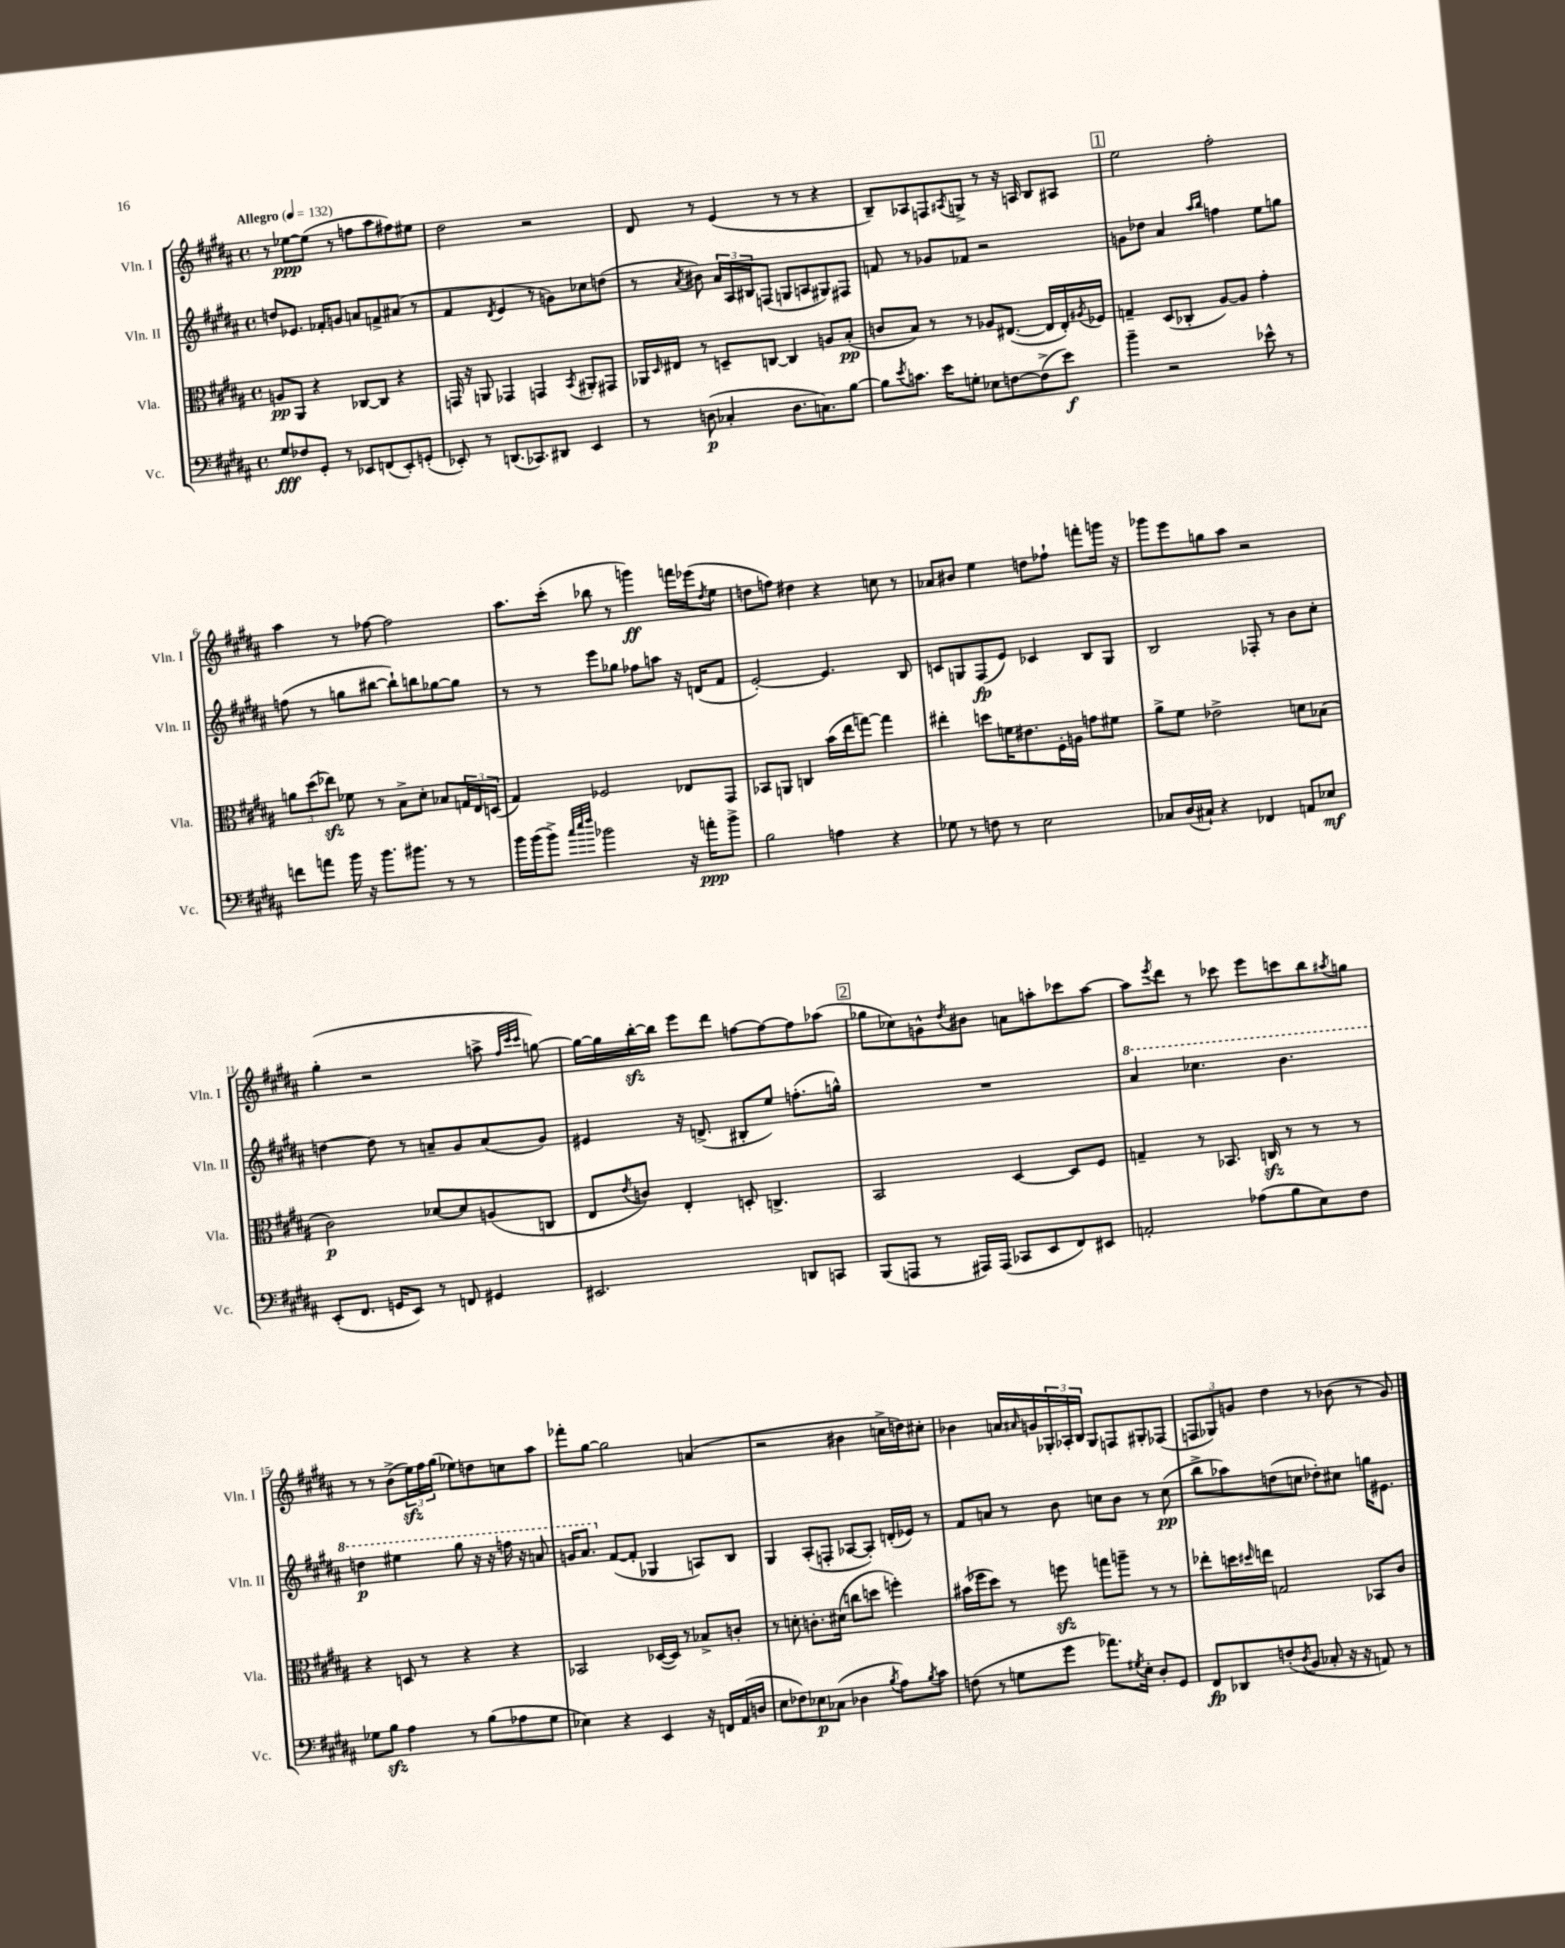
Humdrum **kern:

**kern	**kern	**kern	**kern
*staff4	*staff3	*staff2	*staff1
*clefF4	*clefC3	*clefG2	*clefG2
*k[f#c#g#d#a#]	*k[f#c#g#d#a#]	*k[f#c#g#d#a#]	*k[f#c#g#d#a#]
*M4/4	*M4/4	*M4/4	*M4/4
*met(c)	*met(c)	*met(c)	*met(c)
*MM132	*MM132	*MM132	*MM132
8G#	8A	8dd	8r
8F-	8AA#	8.e-	[8ee-
8GG#'	4r	.	(8ee-]
.	.	16f-'	.
8r	.	8g	8r
8EE-	[8C-	8a	8ff
(8FF	8C-]	8f^	8aa#
8EE-')	4r	(8a#	8ff#)
(8GG'	.	8r	8ee#
=	=	=	=
8EE-')	16GG	4f#	2dd#
.	16r	.	.
8r	8AA	.	.
.	.	8qd#	.
(8.DD	4GG-	4e	.
8.CC-)	.	.	.
.	4GG	8r	2r
8DD#	.	8g)	.
.	8qBB	.	.
4EE-	8AA#'	8cc-	.
.	8GG#	(8dd	.
=	=	=	=
8r	16AA-	8r	8d#
.	16qqD#	.	.
.	16E#	.	.
.	.	8qa#	.
(8D	8r	8b#)	8r
4C-'	8D~	24a#	(4e
.	.	24A#	.
.	.	24B#	.
.	[8C	(8F	.
8.D	4C]	8G	8r
.	.	8A	8r
8.C)	.	.	.
.	8A	8G#)	4r
[8B	(8B'	8F#	.
=	=	=	=
8B]	8c	8f	8B~)
8qe	.	.	.
8.c	8B)	8r	8A-
.	8r	8g-	8F
16e	.	.	.
.	.	.	8qA#
8G'	8r	8f-	8G^
8E-	8A-	2r	8r
[8F	([8.E#	.	16r
.	.	.	16A
(8F^]	.	.	8B
.	16E#]	.	.
8e)	16E#')	.	8A#
.	8qA#	.	.
.	16F-	.	.
=	=	=	=
4b~	4G~	8g	2ee
.	.	8dd-	.
2r	(8D#	4a#	.
.	8C-'	.	.
.	.	16qqaa#	.
.	.	16qqbb	.
.	[8A#)	4ff	2ff#'
.	8A#]	.	.
8e-^^	4g#'	8ee	.
8r	.	8gg	.
=	=	=	=
8f	12a	(8ff	4aa#
.	(12dd#	.	.
8a	.	8r	.
.	12ee-)	.	.
16b	8f-	8gg	8r
16r	.	.	.
8.b	8r	[8bb#	[8ff-
.	8B^	8bb#`])	2ff-]
8.b#	.	.	.
.	8d#'	8bb	.
8r	8B-	[8gg-	.
8r	24G	8gg-]	.
.	24E	.	.
.	(24D	.	.
=	=	=	=
16b	4G#)	8r	8.aa#
(16b	.	.	.
8b^)	.	8r	.
.	.	.	(16ccc#'
32qqcc#	.	.	.
32qqee	.	.	.
32qqff#	.	.	.
2b-	2F-	8eee	8bb-
.	.	8gg-	8r
.	.	8ff-	4ggg)
.	.	8aa	.
16r	8E-	16r	16fff
16a'	.	(16d	(16eee-
.	.	.	8qdd#
8b-^	8GG#	8f#	8ee
=	=	=	=
2B	8BB-	[2e')	8dd
.	8AA	.	8ff)
.	4C	.	4dd#
4A	(16b	4.e]	4r
.	16ee	.	.
.	[8gg)	.	.
4r	4gg]	.	8cc
.	.	8B	8r
=	=	=	=
8G-	4ee#'	8c	8a-
8r	.	8G	8b#
8F	8dd	(8F#	4ee
8r	16f	8e)	.
.	8.e#	.	.
2E	.	4c-	8dd
.	16F#'	.	8ff-`
.	16A	.	.
.	8g	8B	8fff'
.	8f#	8G	16ggg
.	.	.	16r
=	=	=	=
8C-	8a#^	2B	8ggg-
(16D#	8f#	.	8eee
16C#`)	.	.	.
4r	2e-^	.	8gg
.	.	.	8aa#
4FF-	.	8F-'	2r
.	.	8r	.
8AA	8d	8b	.
8E-	(8B-	8cc#'	.
=	=	=	=
(8EE'	2c#)	[4dd	(4gg#'
8.FF#	.	.	.
.	.	8dd]	2r
16GG	.	.	.
8EE)	.	8r	.
8r	[8d-	8a~	.
8FF	8d-]	8g#	.
4GG#	(8A	(8a	8aa^
.	.	.	32qqff#
.	.	.	32qqccc#
.	.	.	32qqccc#
.	8C	8g#)	[8gg)
=	=	=	=
2.EE#	8E	4e#	16gg_
.	.	.	16gg]
.	8qe	.	.
.	8c)	.	[16bb'
.	.	.	16bb]
.	4E'	16r	8eee
.	.	(8.d^	.
.	.	.	8ddd#
.	8D'	8B#'	[8ff
.	4.C^	8ee)	8ff_
8DD	.	(8.ff'	8ff]
8CC	.	.	(8aa-
.	.	16gg^^)	.
=	=	=	=
(8BBB	2BB	1r	8gg-
8AAA	.	.	8cc-)
8r	.	.	8g^^
.	.	.	8qdd#
16AAA#)	.	.	8b#
(16AAA#	.	.	.
8CC-	[4D#	.	8a
8EE	.	.	8aa'
8FF#)	8D#]	.	8ccc-
8EE#	8F#	.	[8aa
=	=	=	=
2AA'	4G~	4aa#	8aa]
.	.	.	8qeee
.	.	.	8ddd#
.	8r	4.ccc-	8r
.	8.BB-	.	8ccc-
(8A-	.	.	8eee
.	16C	.	.
8B	8r	4.bb	8ccc
8E)	8r	.	8bb
.	.	.	8qaa#
8F#	8r	.	8gg
=	=	=	=
8G-	4r	4ddd	8r
8B	.	.	8r
4A#	8D	4eee#	(8b^
.	8r	.	24ee)
.	.	.	24ff#
.	.	.	(24gg#
8r	4r	8ggg#	8ee-)
(8B	.	16r	8dd
.	.	16r	.
8A-	4r	16fff	8cc
.	.	16r	.
8G-	.	8aa	8aa#
=	=	=	=
4E-)	2BB-	16gg	8fff-'
.	.	8.aa#	.
.	.	.	[8gg#
4r	.	([8f#	2gg#]
.	.	8f#']	.
4EE	([16D-	4G-	.
.	16D-])	.	.
.	8r	.	.
16r	8B-^	8A)	(4a
16FF	.	.	.
(16AA#	8c'	8B	.
16D	.	.	.
=	=	=	=
8E	8r	4G#	2r
8F-)	8d'	.	.
8E-	8.c'	(8A#'	.
(8C-	.	8F'	.
.	(16d#	.	.
4D-	8cc	[8A-	4b#
.	8dd	8A-'])	.
8qB	.	.	.
8A#)	4ff')	(16d'	16cc^
.	.	16e-)	16dd)
8qB	.	.	.
8c#	.	8r	8cc#'
=	=	=	=
(8F	(16b#	8f#	4b-
.	16ff-	.	.
8r	8dd#)	8a	.
8G	8r	8r	16a
.	.	.	16qqa#
.	.	.	16g
8g#	8ff	8b	24G-'
.	.	.	24A-'
.	.	.	24B
8.a-)	8gg	8cc	8G-
.	8aa~	8b	8F
8qG#	.	.	.
16E'	.	.	.
8D#'	8r	8r	8G#'
8GG#	8r	(8cc	(8F-
=	=	=	=
8FF#	8ee-'	8bb^	12F
.	.	.	12G-)
8DD-	16dd	8aa-)	.
.	.	.	12g
.	16qqdd#	.	.
.	16ee	.	.
(8F'	2G	(8dd	4dd#
8qD#	.	.	.
8BB	.	8cc	.
8C-'	.	8dd-')	8r
16r	.	8cc#	(8b-
16r	.	.	.
8AA)	8BB-	16gg	8r
.	.	8.e#	.
8r	8c#	.	8g)
==	==	==	==
*-	*-	*-	*-
